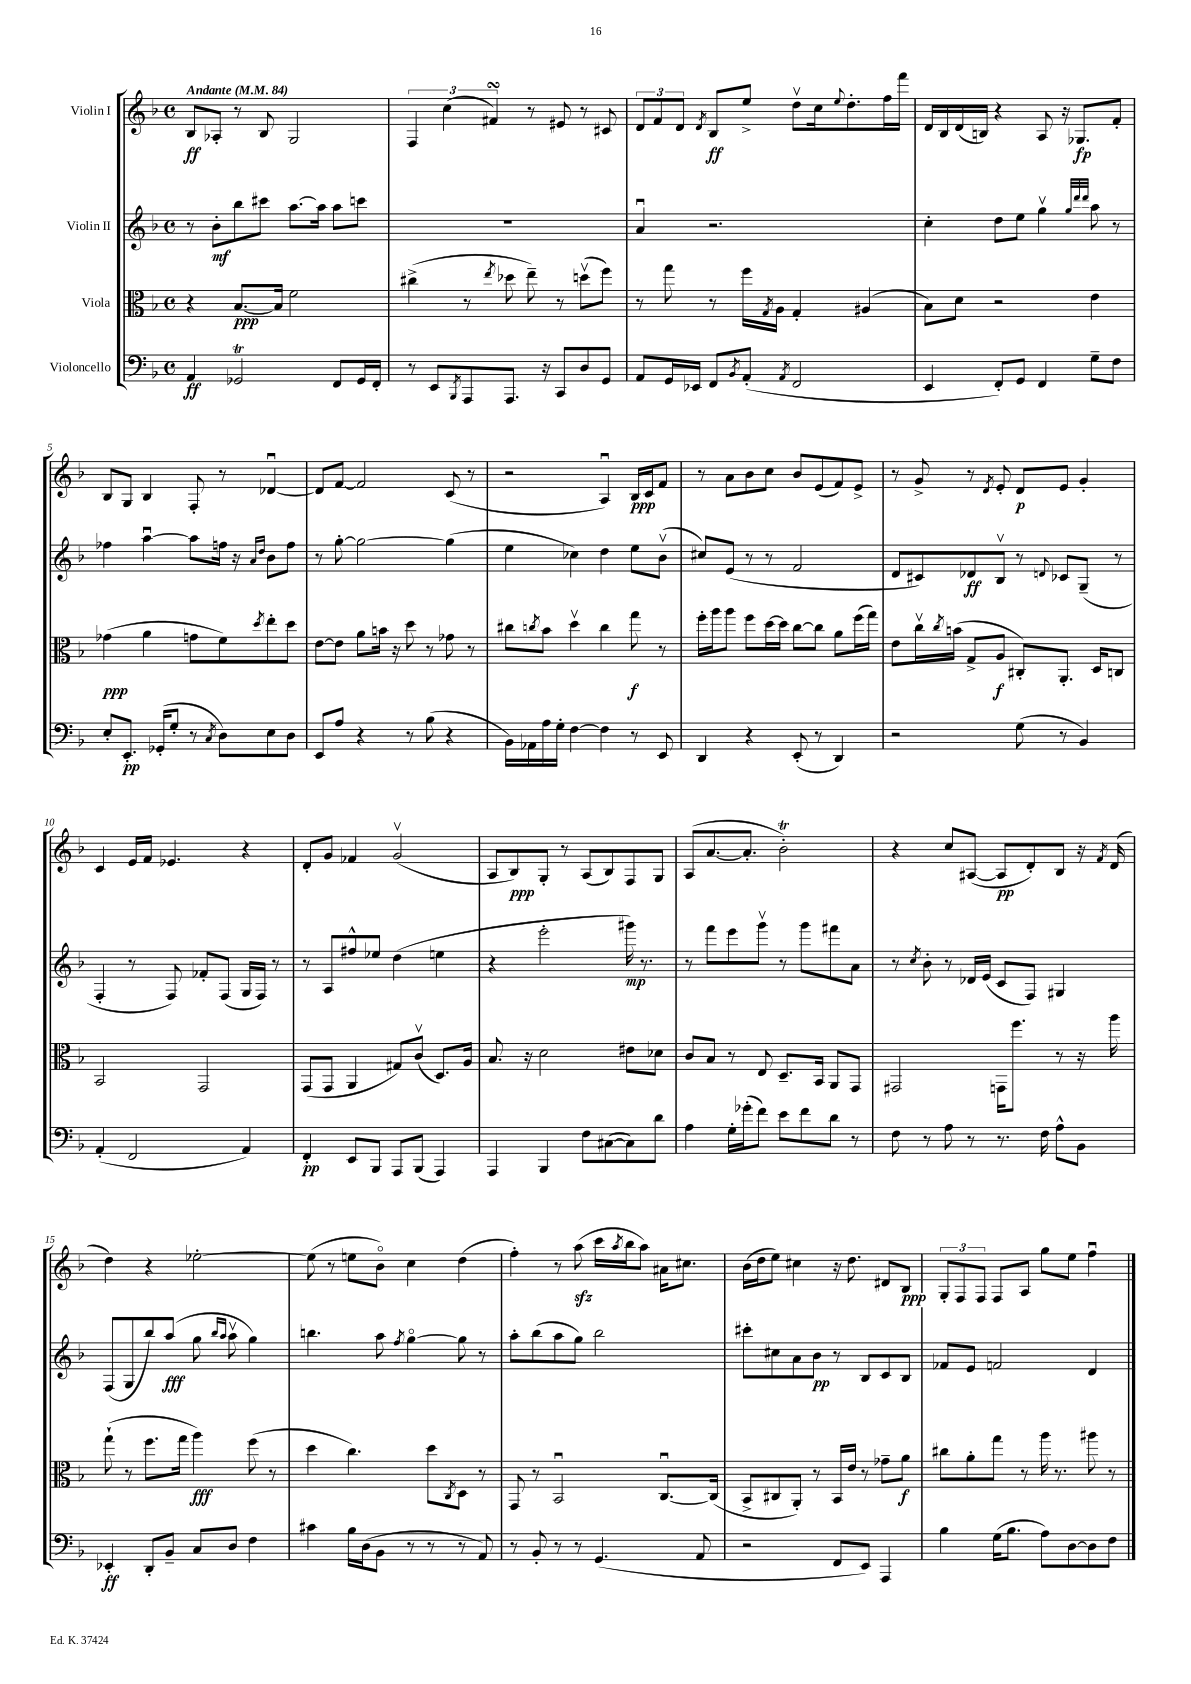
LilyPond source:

<<
\new StaffGroup <<
\new Staff = "s0" \with { instrumentName = "Violin I" } {
    \clef treble \key f \major \defaultTimeSignature \time 4/4 \tempo "Andante" 4 = 84
    bes8\ff aes8-. r8 bes8 g2 |
    \tuplet 3/2 { f4 c''4( fis'4\turn) } r8 eis'8 r8 cis'8 |
    \tuplet 3/2 { d'8 f'8 d'8 } \acciaccatura { d'8 } bes8\ff e''8-> d''8\upbow c''16 \appoggiatura { e''8 } d''8.-. f''16 f'''16 |
    d'16 bes16 d'16( b16) r4 a8 r16 ges8.\fp f'8-. |
    bes8 g8 bes4 f8-. r8 des'4~\downbow |
    des'8 f'8~ f'2 c'8( r8 |
    r2 a4\downbow) bes16\ppp c'16 f'8 |
    r8 a'8 bes'8 c''8 bes'8 e'8( f'8) e'8-> |
    r8 g'8-> r8 \acciaccatura { d'8 } e'8-. d'8\p e'8 g'4-. |
    c'4 e'16 f'16 ees'4. r4 |
    d'8-. g'8 fes'4 g'2\upbow( |
    a8 bes8\ppp) g8-. r8 a8( bes8) f8 g8 |
    a8( a'8.~ a'8.-. bes'2-.\trill) |
    r4 c''8 ais8~( ais8\pp d'8-.) bes8 r16 \acciaccatura { f'8 } d'16( |
    d''4) r4 ees''2~-. |
    ees''8( r8 e''8 bes'8\flageolet) c''4 d''4( |
    f''4-.) r8 a''8\sfz( c'''16 \acciaccatura { a''8 } bes''16 a''8) ais'16 cis''8. |
    bes'16( d''16 e''8) cis''4 r16 d''8. dis'8 bes8\ppp |
    \tuplet 3/2 { g8-. f8 f8 } f8 a8 g''8 e''8 f''4\downbow \bar "|." |
}
\new Staff = "s1" \with { instrumentName = "Violin II" } {
    \clef treble \key f \major \defaultTimeSignature \time 4/4
    r8 bes'8-.\mf bes''8 cis'''8 a''8.~ a''16 a''8 c'''8 |
    R1 |
    a'4\downbow r2. |
    c''4-. d''8 e''8 g''4\upbow \grace { g''32 d'''32 d'''32 } a''8 r8 |
    fes''4 a''4~\downbow a''8 f''16 r16 \grace { a'16 d''16 } bes'8 f''8 |
    r8 g''8~-. g''2~ g''4( |
    e''4 ces''4) d''4 e''8 bes'8\upbow( |
    cis''8) e'8( r8 r8 f'2 |
    d'8 cis'8) des'8\ff bes8\upbow r8 \appoggiatura { d'8 } ces'8 g8--( r8 |
    f4-. r8 f8) fes'8-. f8( g16 f16) r8 |
    r8 a8 fis''8-^ ees''8 d''4( e''4 |
    r4 e'''2-. gis'''16\mp) r8. |
    r8 f'''8 e'''8 g'''8\upbow r8 g'''8 fis'''8 a'8 |
    r8 \acciaccatura { c''8 } bes'8-. r8 des'16 e'16( c'8 f8) gis4 |
    f8( g8 bes''8) a''8\fff( g''8 \grace { bes''16 a''16 } a''8\upbow g''4) |
    b''4. a''8 \acciaccatura { f''8 } g''4~\flageolet g''8 r8 |
    a''8-. bes''8( a''8 g''8) bes''2 |
    cis'''8-. cis''8 a'8 bes'8\pp r8 bes8 c'8 bes8 |
    fes'8 e'8 f'2 d'4 \bar "|." |
}
\new Staff = "s2" \with { instrumentName = "Viola" } {
    \clef alto \key f \major \defaultTimeSignature \time 4/4
    r4 bes8.~\ppp bes16 f'2 |
    cis''4->( r8 \acciaccatura { e''8 } des''8 e''8--) r8 d''8\upbow( f''8) |
    r8 g''8 r8 f''16 \acciaccatura { g8 } a16 g4-. ais4( |
    bes8) d'8 r2 e'4 |
    ges'4\ppp( a'4 g'8 f'8) \acciaccatura { d''8 } e''8-. d''8 |
    e'8~ e'8 a'8 b'16 r16 d''8 r8 ges'8 r8 |
    cis''8 \acciaccatura { c''8 } bes'8 d''4\upbow c''4 g''8\f r8 |
    f''16-. a''16 a''8 f''8 d''16~ d''16 c''8~ c''8 a'8 f''16( g''16) |
    e'8 c''16\upbow \acciaccatura { c''8 } b'16( g8-> a8\f cis8-.) a,8.-. d16 c8 |
    bes,2 g,2 |
    g,8( g,8 a,4 gis8) c'8\upbow( d8.) a16 |
    bes8. r16 d'2 eis'8 des'8 |
    c'8 bes8 r8 e8 d8.-- bes,16 a,8 g,8 |
    gis,2 g,16 f''8. r8 r16 a''16 |
    g''8-!( r8 f''8. g''16 a''4\fff) f''8( r8 |
    d''4 c''4.) d''8 \acciaccatura { c8 } d8 r8 |
    g,8 r8 bes,2\downbow c8.~\downbow c16( |
    bes,8-> cis8 a,8-.) r8 bes,16 e'16 r8 ges'8-- a'8\f |
    cis''8 a'8-. g''8 r8 a''16 r8. ais''8 r8 \bar "|." |
}
\new Staff = "s3" \with { instrumentName = "Violoncello" } {
    \clef bass \key f \major \defaultTimeSignature \time 4/4
    a,4\ff ges,2\trill f,8 ges,16 f,16-. |
    r8 e,8 \acciaccatura { bes,,8 } a,,8 a,,8. r16 c,8 d8 g,8 |
    a,8 g,16 ees,16 f,8 \acciaccatura { bes,8 } a,8-.( \acciaccatura { a,8 } f,2 |
    e,4 f,8-.) g,8 f,4 g8-- f8 |
    e8-. e,8.-.\pp ges,16-.( g8-. r8 \acciaccatura { c8 } d8) e8 d8 |
    e,8 a8 r4 r8 bes8( r4 |
    bes,16) aes,16 a16 g16-. f4~ f4 r8 e,8 |
    d,4 r4 e,8-.( r8 d,4) |
    r2 g8( r8 bes,4) |
    a,4-.( f,2 a,4) |
    f,4-.\pp e,8 bes,,8 a,,8 bes,,8( a,,4) |
    a,,4 bes,,4 f8 cis8~( cis8) d'8 |
    a4 g16-. ges'16-.( f'8) e'8 f'8 d'8 r8 |
    f8 r8 a8 r8 r8. f16 a8-^ bes,8 |
    ees,4-.\ff d,8-. bes,8-- c8 d8 f4 |
    cis'4 bes16 d16( bes,8 r8 r8 r8 a,8) |
    r8 bes,8-. r8 r8 g,4.( a,8 |
    r2 f,8 e,8) a,,4 |
    bes4 g16( bes8. a8) d8~ d8 f8 \bar "|." |
}
>>
>>
